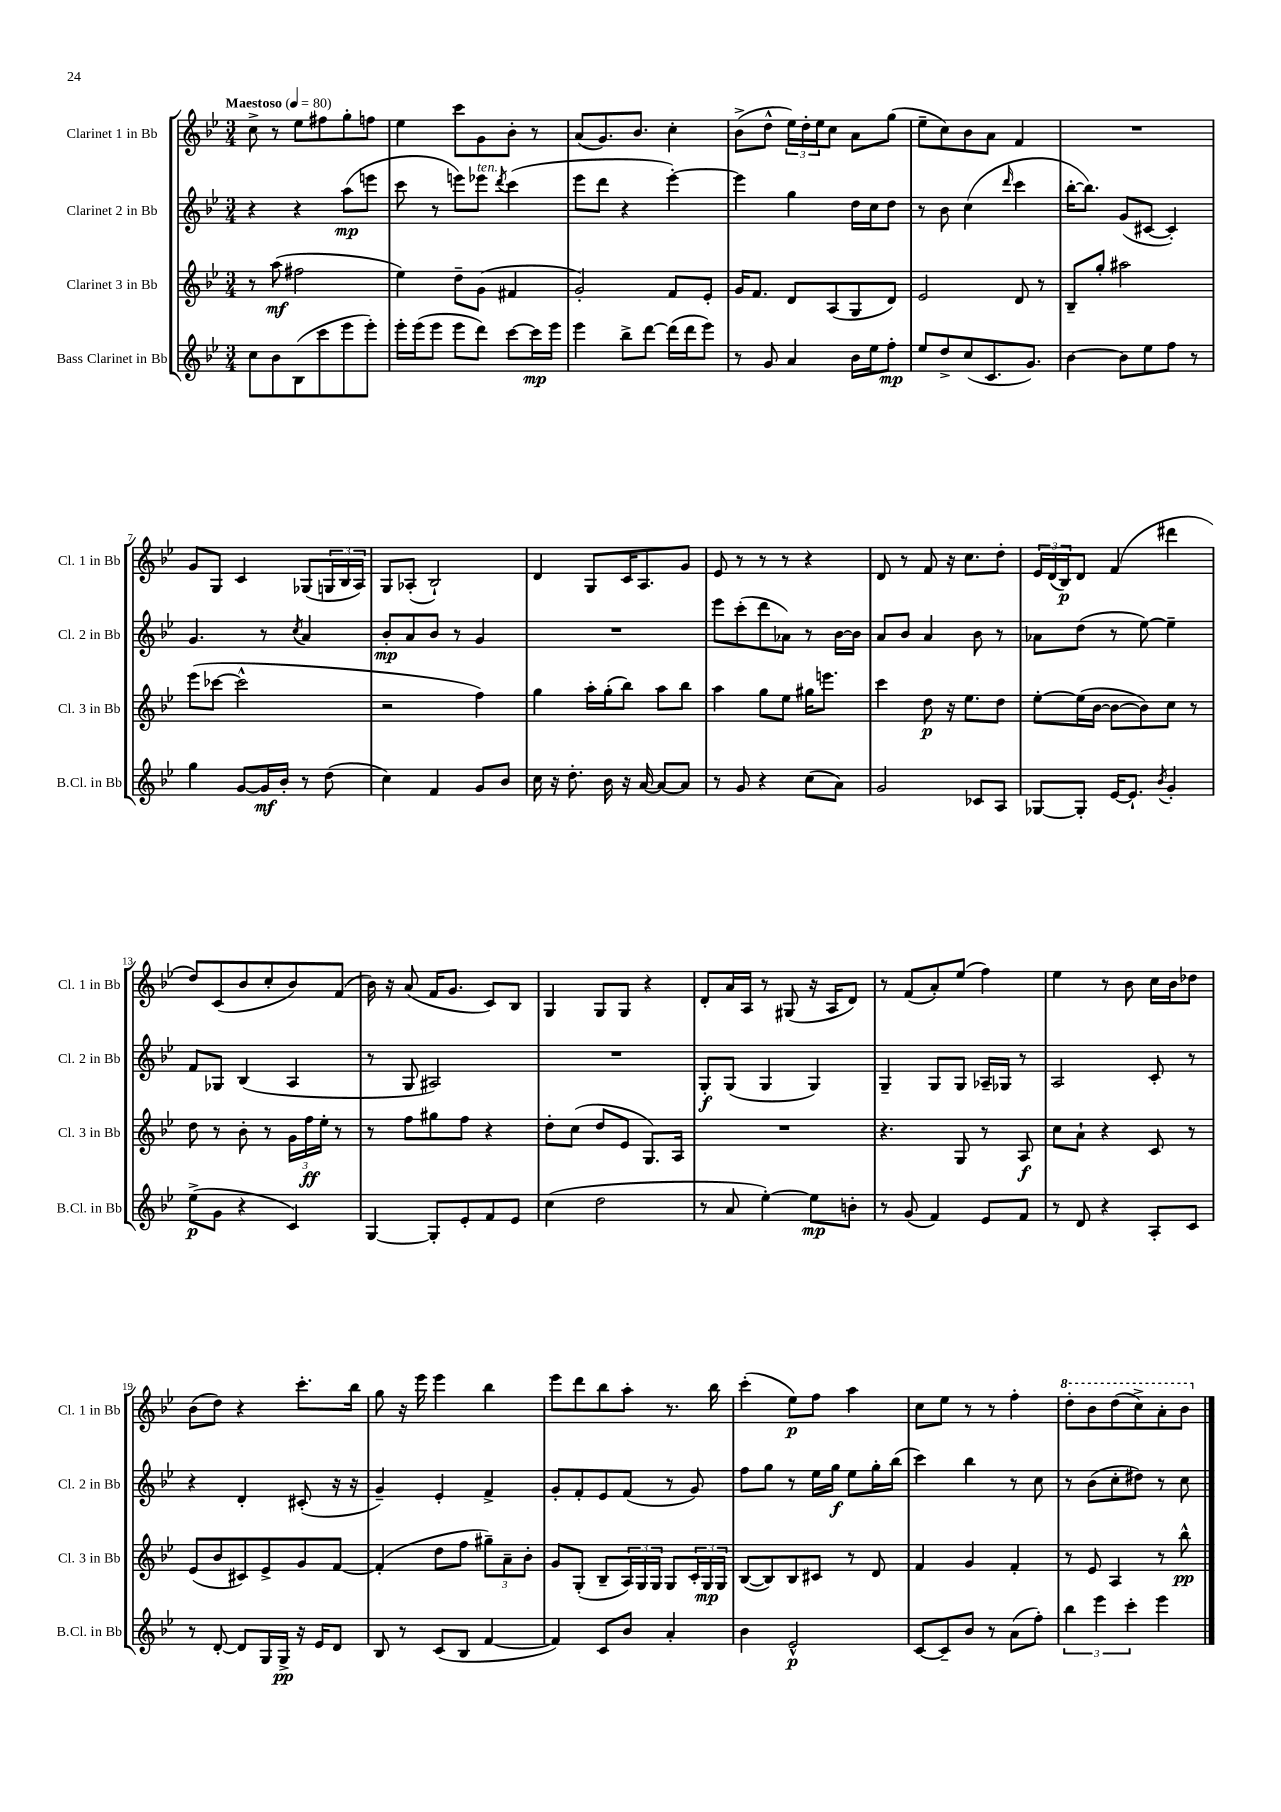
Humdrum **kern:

**kern	**kern	**kern	**kern
*staff4	*staff3	*staff2	*staff1
*clefG2	*clefG2	*clefG2	*clefG2
*k[b-e-]	*k[b-e-]	*k[b-e-]	*k[b-e-]
*M3/4	*M3/4	*M3/4	*M3/4
*MM80	*MM80	*MM80	*MM80
8cc	8r	4r	8cc^
8b-	(8aa	.	8r
(8B-	2ff#	4r	8ee-
8ccc	.	.	8ff#
8eee-	.	(8aa	8gg'
8eee-')	.	8eee	8ff
=	=	=	=
16eee-'	4ee-)	8ccc	4ee-
(16eee-	.	.	.
8eee-	.	8r	.
8eee-	8dd~	8eee)	8ccc
8ddd)	(8g	8eee-	8g
.	.	8qddd	.
[8ccc	4f#	(4ccc	8b-'
16ccc]	.	.	8r
16eee-	.	.	.
=	=	=	=
4eee-	2g')	8eee-	(8a
.	.	8ddd	8.g)
8bb-^	.	4r	.
.	.	.	8.b-
[8ddd	.	.	.
(16ddd]	8f	[4eee-')	4cc'
16ddd	.	.	.
8eee-)	8e-'	.	.
=	=	=	=
8r	16g	4eee-]	(8b-^
.	8.f	.	.
8g	.	.	8dd^^
4a	8d	4gg	24ee-)
.	.	.	24dd'
.	.	.	24ee-
.	(8A	.	8cc
16b-	8G	16dd	8a
16ee-	.	16cc	.
8ff'	8d)	8dd	(8gg
=	=	=	=
8ee-	2e-	8r	8ee-~
8dd^	.	8b-	8cc)
(8cc	.	(4cc	8b-
8.c	.	.	8a
.	.	16qqddd	.
.	8d	4ccc	4f
8.g)	.	.	.
.	8r	.	.
=	=	=	=
[4b-	8B-~	[16bb-'	2.r
.	.	8.bb-])	.
.	8gg'	.	.
8b-]	2aa#	(8g	.
8ee-	.	[8c#	.
8ff	.	4c#'])	.
8r	.	.	.
=	=	=	=
4gg	(8eee-	4.g	8g
.	[8ccc-	.	8G
[8g	2ccc-^^]	.	4c
16g]	.	8r	.
16b-'	.	.	.
.	.	8qcc	.
8r	.	4a	(8G-
(8dd	.	.	24G
.	.	.	24B-
.	.	.	24A)
=	=	=	=
4cc)	2r	8b-'	8G
.	.	8a	(8A-'
4f	.	8b-	2B-`)
.	.	8r	.
8g	4ff)	4g	.
8b-	.	.	.
=	=	=	=
16cc	4gg	2.r	4d
16r	.	.	.
8.dd'	.	.	.
.	16aa'	.	8G
16b-	(16gg'	.	.
16r	8bb-)	.	16c
[16a	.	.	8.A
8a_	8aa	.	.
8a]	8bb-	.	8g
=	=	=	=
8r	4aa	8eee-	8e-
8g	.	(8ccc'	8r
4r	8gg	8ddd	8r
.	8ee-	8a-)	8r
(8cc	16gg#	8r	4r
.	8.eee	.	.
8a)	.	[16b-	.
.	.	16b-]	.
=	=	=	=
2g	4ccc	8a	8d
.	.	8b-	8r
.	8dd	4a	8f
.	16r	.	16r
.	8.ee-	.	8.cc
8c-	.	8b-	.
8A	8dd	8r	8dd'
=	=	=	=
[8G-	[8ee-'	8a-	24e-
.	.	.	(24d
.	.	.	24B-)
8G-']	(16ee-]	(8dd	8d
.	[16b-	.	.
[16e-	8b-_	8r	(4f
8.e-`]	.	.	.
.	8b-])	[8ee-)	.
8qb-	.	.	.
4g'	8cc	4ee-~]	4ddd#
.	8r	.	.
=	=	=	=
(8ee-^	8dd	8f	8dd)
8g	8r	8G-	(8c
4r	8b-'	(4B-	8b-
.	8r	.	8cc'
4c)	24g	4A	8b-)
.	24ff	.	.
.	24ee-'	.	.
.	8r	.	(8f
=	=	=	=
[4G	8r	8r	16b-)
.	.	.	16r
.	8ff	8G	(8a
8G']	8gg#	2A#)	16f
.	.	.	8.g
8e-'	8ff	.	.
8f	4r	.	8c)
8e-	.	.	8B-
=	=	=	=
(4cc	8dd'	2.r	4G
.	(8cc	.	.
2dd	8dd	.	8G
.	8e-	.	8G
.	8.G)	.	4r
.	16A	.	.
=	=	=	=
8r	2.r	8G'	8d'
8a	.	(8G	16a
.	.	.	16A
[4ee-')	.	4G	8r
.	.	.	(8G#
8ee-]	.	4G)	16r
.	.	.	16A
8b'	.	.	8d)
=	=	=	=
8r	4.r	4G~	8r
(8g	.	.	(8f
4f)	.	8G	8a')
.	8G	8G	(8ee-
8e-	8r	16A-~	4ff)
.	.	16G-	.
8f	8A	8r	.
=	=	=	=
8r	8cc	2A	4ee-
8d	8a`	.	.
4r	4r	.	8r
.	.	.	8b-
8A'	8c	8c'	16cc
.	.	.	16b-
8c	8r	8r	8dd-
=	=	=	=
8r	(8e-	4r	(8b-
[8d'	8b-	.	8dd)
8d]	8c#)	4d'	4r
16G	8e-^	.	.
16G^	.	.	.
16r	8g	(8c#'	8.ccc'
16e-	.	.	.
8d	[8f	16r	.
.	.	16r	16bb-
=	=	=	=
8B-	(4f']	4g~)	8gg
8r	.	.	16r
.	.	.	16eee-
(8c	8dd	4e-'	4eee-
8B-	8ff	.	.
[4f	12gg#~)	4f^	4bb-
.	12a~	.	.
.	12b-'	.	.
=	=	=	=
4f])	8g	8g'	8eee-
.	(8G'	8f'	8ddd
8c	8B-~	8e-	8bb-
8b-	24A)	(8f	8aa'
.	24G	.	.
.	24G	.	.
4a'	8G	8r	8.r
.	24c'	8g)	.
.	24G	.	.
.	.	.	16bb-
.	24G	.	.
=	=	=	=
4b-	([8B-	8ff	(4ccc'
.	8B-])	8gg	.
2e-^^	8B-	8r	8ee-)
.	8c#	16ee-	8ff
.	.	16gg	.
.	8r	8ee-	4aa
.	8d	16gg'	.
.	.	(16bb-	.
=	=	=	=
[8c	4f	4ccc)	8cc
8c~]	.	.	8ee-
8b-	4g	4bb-	8r
8r	.	.	8r
(8a	4f'	8r	4ff'
8ff')	.	8cc	.
=	=	=	=
6bb-	8r	8r	8ddd'
.	8e-	(8b-	8bb-
6eee-	.	.	.
.	4A	8cc'	(8ddd
6ccc'	.	.	.
.	.	8dd#)	8ccc^)
4eee-	8r	8r	8aa'
.	8bb-^^	8cc	8bb-
==	==	==	==
*-	*-	*-	*-
